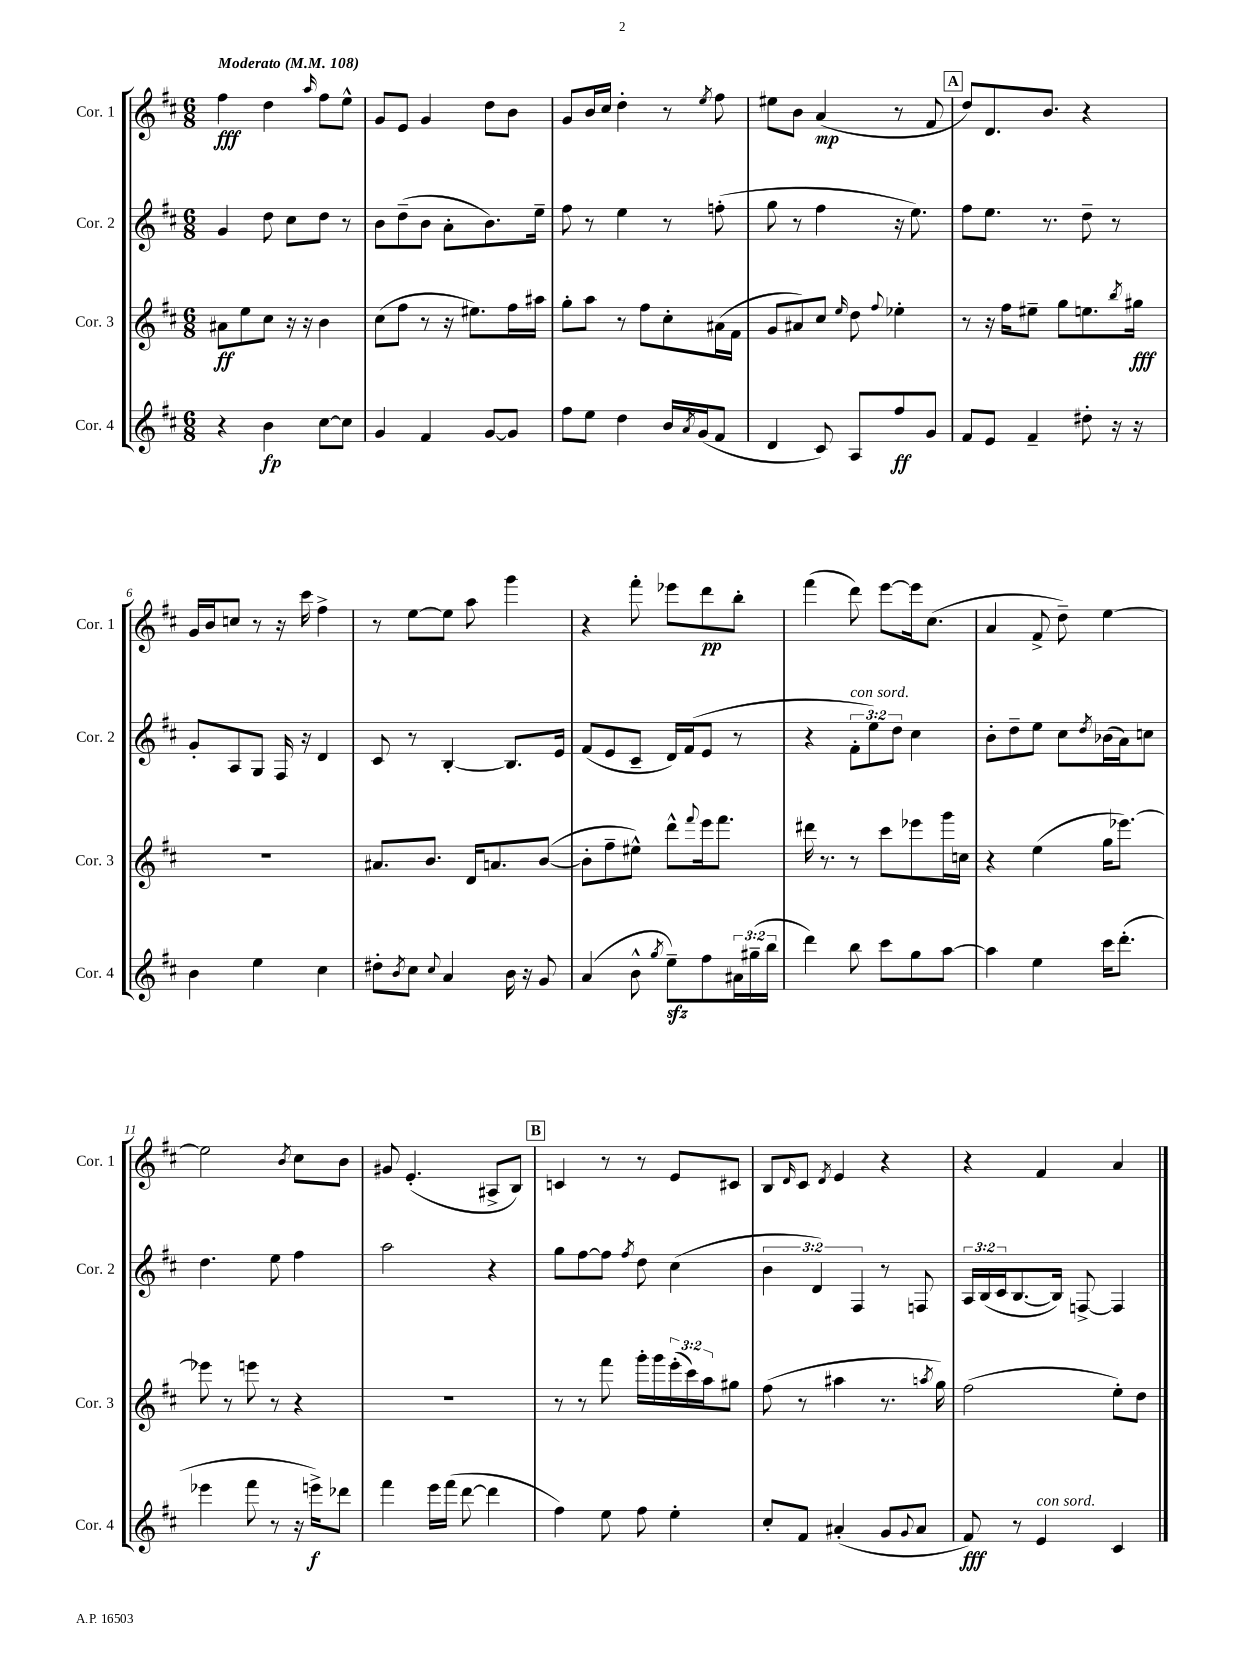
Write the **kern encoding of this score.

**kern	**kern	**kern	**kern
*staff4	*staff3	*staff2	*staff1
*clefG2	*clefG2	*clefG2	*clefG2
*k[f#c#]	*k[f#c#]	*k[f#c#]	*k[f#c#]
*M6/8	*M6/8	*M6/8	*M6/8
*MM108	*MM108	*MM108	*MM108
4r	8a#\L	4g/	4ff#\
.	8ee\	.	.
4b\	8cc#\J	8dd\	4dd\
.	16r	8cc#\L	.
.	16r	.	.
.	.	.	16qqaa/
[8cc#\L	4b\	8dd\J	8ff#\L
8cc#\]J	.	8r	8ee^^\J
=	=	=	=
4g/	(8cc#\L	8b\L	8g/L
.	8ff#\J	(8dd~\	8e/J
4f#/	8r	8b\J	4g/
.	16r	8a'\L	.
.	8.ee#\L)	.	.
[8g/L	.	8.b\)	8dd\L
8g/]J	16ff#\L	.	8b\J
.	16aa#\JJ	16ee~\Jk	.
=	=	=	=
8ff#\L	8gg'\L	8ff#\	8g/L
8ee\J	8aa\J	8r	16b/L
.	.	.	16cc#/JJ
4dd\	8r	4ee\	4dd'\
.	8ff#\L	.	.
16b/LL	8cc#'\	8r	8r
8qa/	.	.	.
(16g/J	.	.	.
.	.	.	8qee/
8f#/J	(16a#\L	(8ff'\	8ff#\
.	16f#\JJ	.	.
=	=	=	=
4d/	8g/L	8gg\	8ee#\L
.	8a#/)	8r	8b\J
8c#/)	8cc#/J	4ff#\	(4a/
.	16qqee/	.	.
8A/L	8dd\	.	.
.	8qqff#/	.	.
8ff#/	4ee-'\	16r	8r
.	.	8.ee\)	.
8g/J	.	.	8f#/
=	=	=	=
8f#/L	8r	8ff#\L	8dd/L)
8e/J	16r	8.ee\J	8.d/
.	16ff#\LK	.	.
4f#~/	8ee#~\J	.	.
.	.	8.r	8.b/J
.	8gg\L	.	.
8dd#'\	8.ee\	8dd~\	4r
16r	.	8r	.
.	8qbb/	.	.
16r	16gg#\Jk	.	.
=	=	=	=
4b\	2.r	8g'/L	16g/LL
.	.	.	16b/J
.	.	8A/	8cc/J
4ee\	.	8G/J	8r
.	.	16F#/	16r
.	.	16r	16ccc#\
4cc#\	.	4d/	4ff#^\
=	=	=	=
8dd#'\L	8.a#/L	8c#/	8r
8qb/	.	.	.
8cc#\J	.	8r	[8ee\L
.	8.b/J	.	.
8qqcc#/	.	.	.
4a/	.	[4B'/	8ee\]J
.	16d/LK	.	8aa\
.	8.a/	.	.
16b\	.	8.B/]L	4ggg\
16r	.	.	.
8g/	([8b/J	.	.
.	.	16e/Jk	.
=	=	=	=
(4a/	8b'\]L	(8f#/L	4r
.	8ff#~\	8e/	.
8b^^\	8ee#^^\J)	8c#~/J	8fff#'\
8qgg/	.	.	.
8ee~\L)	8ddd^^\L	16d/LL)	8eee-\L
.	.	(16f#/J	.
.	8qqfff#/	.	.
8ff#\	16eee\k	8e/J	8ddd\
.	8.fff#\J	.	.
24a#\L	.	8r	8bb'\J
(24gg#~\	.	.	.
24bb\JJ	.	.	.
=	=	=	=
4ddd\)	16ddd#\	4r	(4fff#\
.	8.r	.	.
8bb\	8r	12f#'\L	8ddd\)
.	.	12ee\)	.
8ccc#\L	8ccc#\L	.	[8eee\L
.	.	12dd\J	.
8gg\	8eee-\	4cc#\	16eee\]k
.	.	.	(8.cc#\J
[8aa\J	16ggg\L	.	.
.	16cc\JJ	.	.
=	=	=	=
4aa\]	4r	8b'\L	4a/
.	.	8dd~\	.
4ee\	(4ee\	8ee\J	8f#^/
.	.	8cc#\L	8dd~\)
.	.	8qdd/	.
16ccc#\LK	16gg\LK	(16b-\L	[4ee\
(8.ddd'\J	[8.eee-\J)	16a\J)	.
.	.	8cc\J	.
=	=	=	=
4eee-\	8eee-\]	4.dd\	2ee\]
.	8r	.	.
8fff#\	8eee\	.	.
8r	8r	8ee\	.
.	.	.	8qb/
16r	4r	4ff#\	8cc#\L
16eee^\LK)	.	.	.
8ddd-\J	.	.	8b\J
=	=	=	=
4fff#\	2.r	2aa\	8g#/
.	.	.	(4.e'/
16eee\LL	.	.	.
(16fff#\JJ	.	.	.
[8ddd\	.	.	.
4ddd\]	.	4r	8A#^/L
.	.	.	8B/J)
=	=	=	=
4ff#\)	8r	8gg\L	4c/
.	8r	[8ff#\	.
8ee\	8fff#\	8ff#\]J	8r
.	.	8qff#/	.
8ff#\	16ggg'\LL	8dd\	8r
.	16ggg\	.	.
4ee'\	(24eee'\	(4cc#\	8e/L
.	24ccc#\)	.	.
.	24aa\J	.	.
.	8gg#\J	.	8c#/J
=	=	=	=
8cc#'/L	(8ff#\	6b\	8B/L
.	.	.	16qqd/
8f#/J	8r	.	8c#/J
.	.	6d/)	.
.	.	.	8qd/
(4a#'/	4aa#\	.	4e/
.	.	6F#/	.
8g/L	8.r	8r	4r
8qqg/	.	.	.
8a#/J	.	8F/	.
.	8qaa/	.	.
.	16gg\)	.	.
=	=	=	=
8f#/)	(2ff#\	24A/LL	4r
.	.	(24B/	.
.	.	24c#/J	.
8r	.	[8.B/	.
4e/	.	.	4f#/
.	.	16B/]Jk)	.
.	.	[8F^/	.
4c#/	8ee'\L)	4F/]	4a/
.	8dd\J	.	.
==	==	==	==
*-	*-	*-	*-
